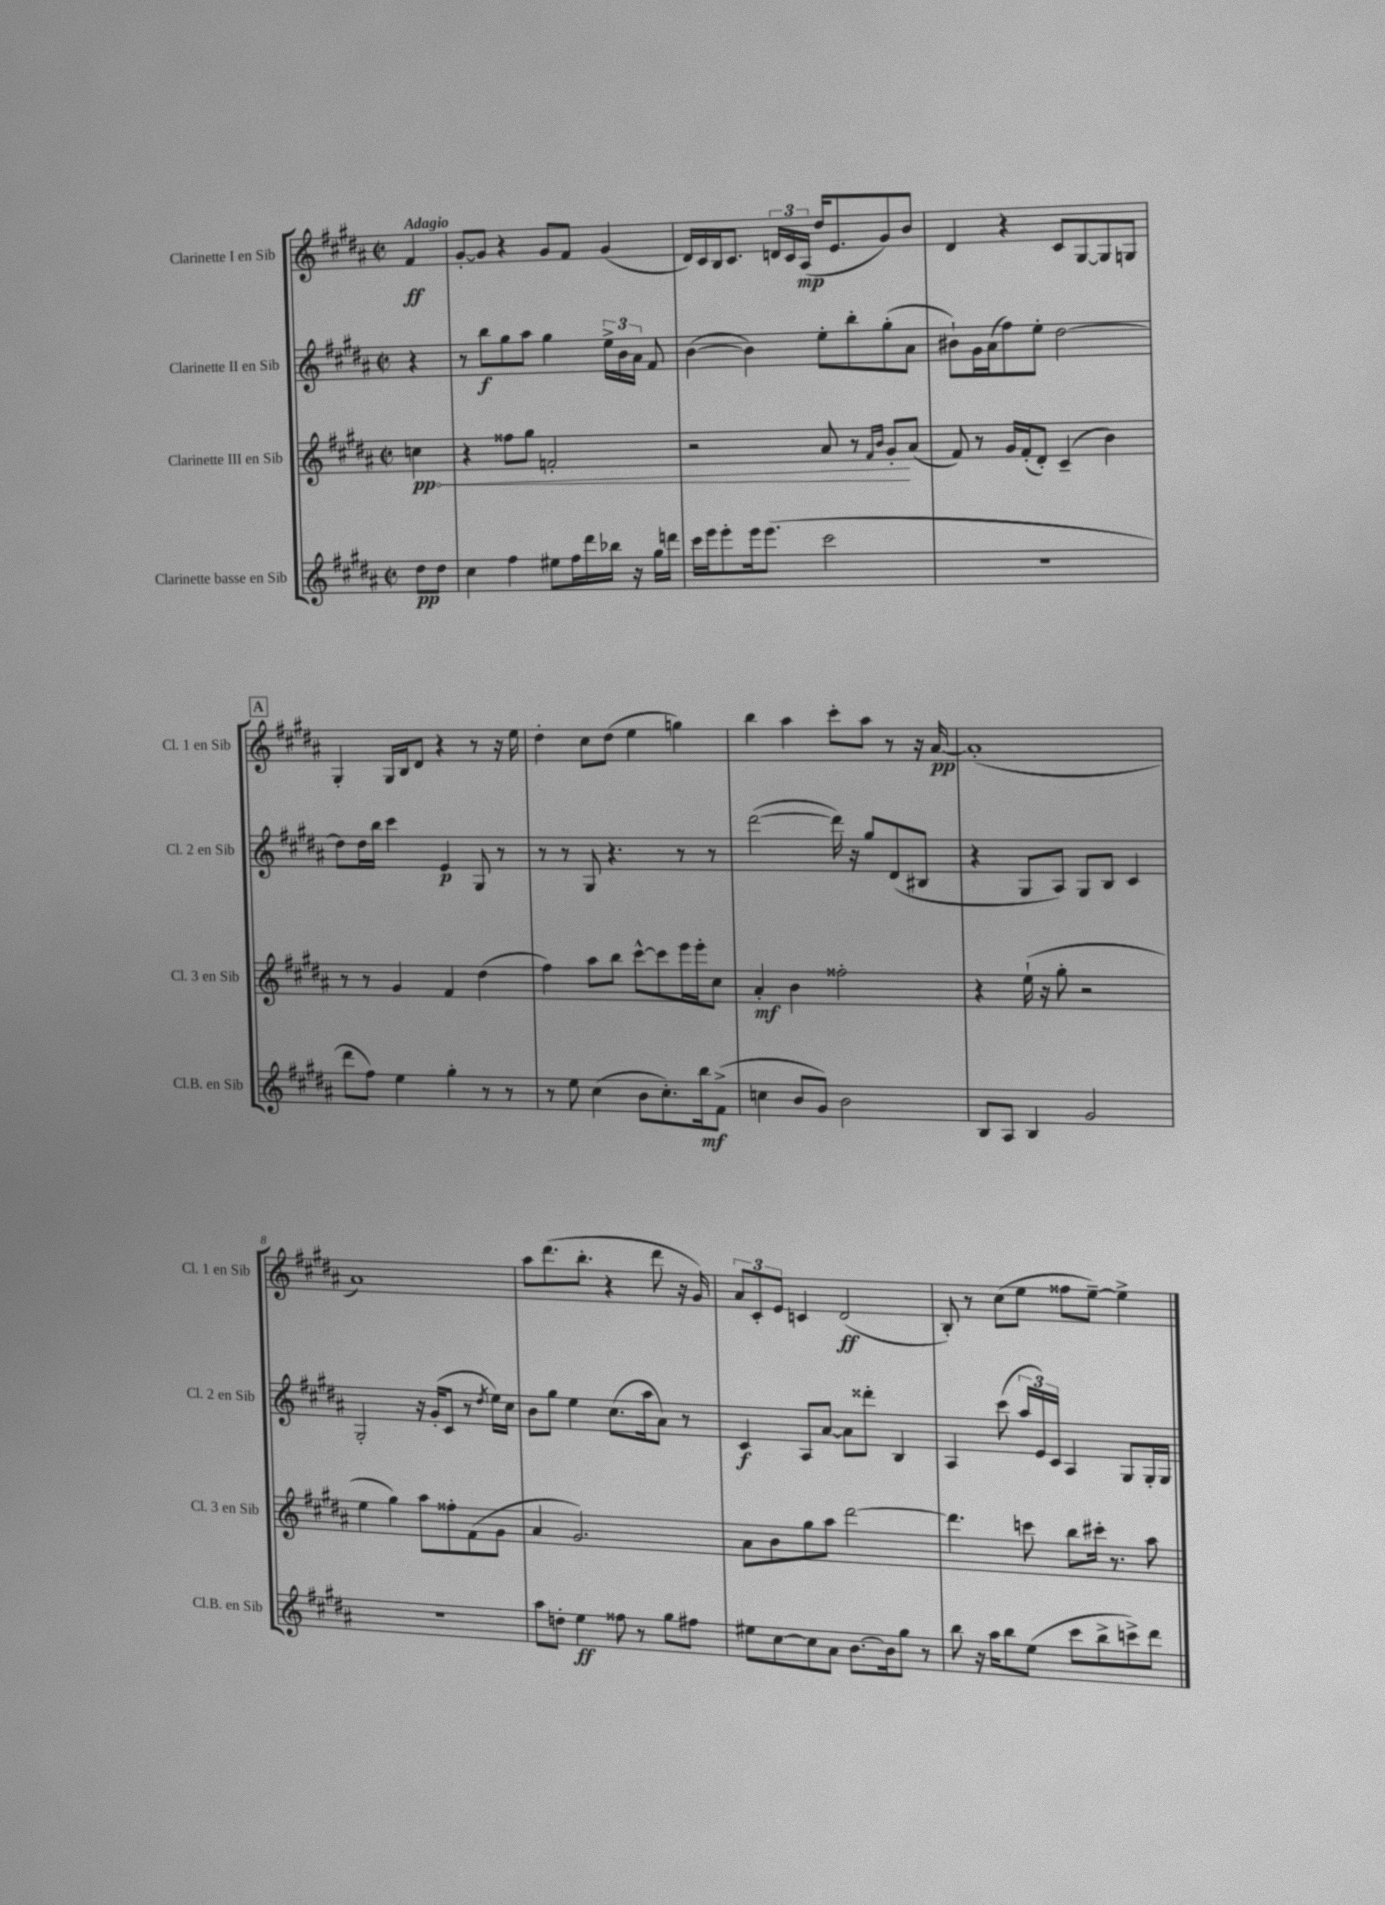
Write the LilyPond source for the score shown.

<<
\new StaffGroup <<
\new Staff = "s0" \with { instrumentName = "Clarinette I en Sib" shortInstrumentName = "Cl. 1 en Sib" } {
    \clef treble \key b \major \defaultTimeSignature \time 2/2 \partial 4 \tempo "Adagio"
    \autoBeamOff fis'4\ff |
    gis'8[~-. gis'8] r4 gis'8[ fis'8] gis'4( |
    dis'16[) cis'16 b16 cis'8.] \tuplet 3/2 { d'16[ cis'16 ais16]\mp( } dis''16[ e'8. gis'8) b'8] |
    dis'4 r4 cis'8[ gis8~ gis8 g8] |
    \mark \markup { \box "A" } gis4-. gis16[ b16 dis'8] r4 r8 r16 e''16 |
    dis''4-. cis''8[ dis''8]( e''4 g''4) |
    b''4 ais''4 cis'''8[-. ais''8] r8 r16 ais'16~\pp |
    ais'1-.( |
    ais'1) |
    ais''8[ dis'''8.( b''8.]-. r4 dis'''8 r16 gis'16) |
    \tuplet 3/2 { ais'8[ cis'8-. e'8] } c'4 dis'2\ff( |
    b8-.) r8 cis''8[( e''8] fisis''8[ e''8]~--) e''4-> \bar "|." |
}
\new Staff = "s1" \with { instrumentName = "Clarinette II en Sib" shortInstrumentName = "Cl. 2 en Sib" } {
    \clef treble \key b \major \defaultTimeSignature \time 2/2 \partial 4
    \autoBeamOff r4 |
    r8 b''8[\f gis''8 ais''8] gis''4 \tuplet 3/2 { e''16[-> b'16 ais'16] } fis'8 |
    b'4~( b'4) e''8[-. b''8-. gis''8-.( ais'8] |
    bis'8[-!) gis'16 ais'16( fis''8) e''8]-. dis''2~ |
    \mark \markup { \box "A" } dis''8[ dis''16 b''16] cis'''4 e'4\p gis8 r8 |
    r8 r8 gis8 r4. r8 r8 |
    dis'''2~( dis'''16) r16 gis''8[ dis'8( bis8] |
    r4 gis8[ ais8]) gis8[ b8] cis'4 |
    gis2-. r16 gis'16[-.( cis'8] r8 \acciaccatura { dis''8 } e''16[) cis''16] |
    b'8[ gis''8] e''4 cis''8.[( ais''16 ais'8]) r8 |
    cis'4\f ais8[ ais'8]~ ais'8[ disis'''8]-. b4 |
    ais4 cis'''8( \tuplet 3/2 { ais''16[ e'16) cis'16] } ais4 gis8[ gis16-. gis16] \bar "|." |
}
\new Staff = "s2" \with { instrumentName = "Clarinette III en Sib" shortInstrumentName = "Cl. 3 en Sib" } {
    \clef treble \key b \major \defaultTimeSignature \time 2/2 \partial 4
    \autoBeamOff \once \override Hairpin.circled-tip = ##t c''4\pp\< |
    r4 fisis''8[ gis''8] f'2-. |
    r2 ais'8 r8 \grace { fis'16[ b'16] } gis'8[-.\! ais'8]( |
    fis'8) r8 gis'16[ fis'16-.( dis'8]-.) cis'4--( b'4) |
    \mark \markup { \box "A" } r8 r8 gis'4 fis'4 dis''4( |
    fis''4) ais''8[ b''8] cis'''8[~-^ cis'''8 e'''16 e'''16-. cis''8] |
    ais'4-.\mf b'4 fisis''2-. |
    r4 e''16-!( r16 gis''8-. r2 |
    e''4 gis''4) ais''8[ fisis''8-. fis'8( gis'8] |
    ais'4 gis'2.) |
    ais'8[ b'8 gis''8 ais''8] dis'''2~ |
    dis'''4. c'''8 b''8[ cis'''16]-. r8. ais''8 \bar "|." |
}
\new Staff = "s3" \with { instrumentName = "Clarinette basse en Sib" shortInstrumentName = "Cl.B. en Sib" } {
    \clef treble \key b \major \defaultTimeSignature \time 2/2 \partial 4
    \autoBeamOff dis''8[\pp dis''8] |
    cis''4 fis''4 eis''8[ fis''16 dis'''16 bes''16] r16 gis''16[ d'''16] |
    cis'''16[ e'''16 e'''8-. e'''16 e'''8.]( cis'''2 |
    R1 |
    \mark \markup { \box "A" } dis'''8[ fis''8]) e''4 gis''4-. r8 r8 |
    r8 e''8 cis''4( b'8[ cis''8.-.) b''16\mf fis'8]->( |
    c''4 b'8[ gis'8]) b'2 |
    b8[ ais8] b4 gis'2 |
    R1 |
    ais''8[ d''8]-. e''4\ff fisis''8 r8 gis''8[ fis''8] |
    eis''8[ cis''8~ cis''8 ais'8] b'8.[~ b'16 gis''8] r8 |
    b''8 r16 ais''16[ b''8 e''8]( cis'''8[ b''8-> c'''8->) dis'''8] \bar "|." |
}
>>
>>
